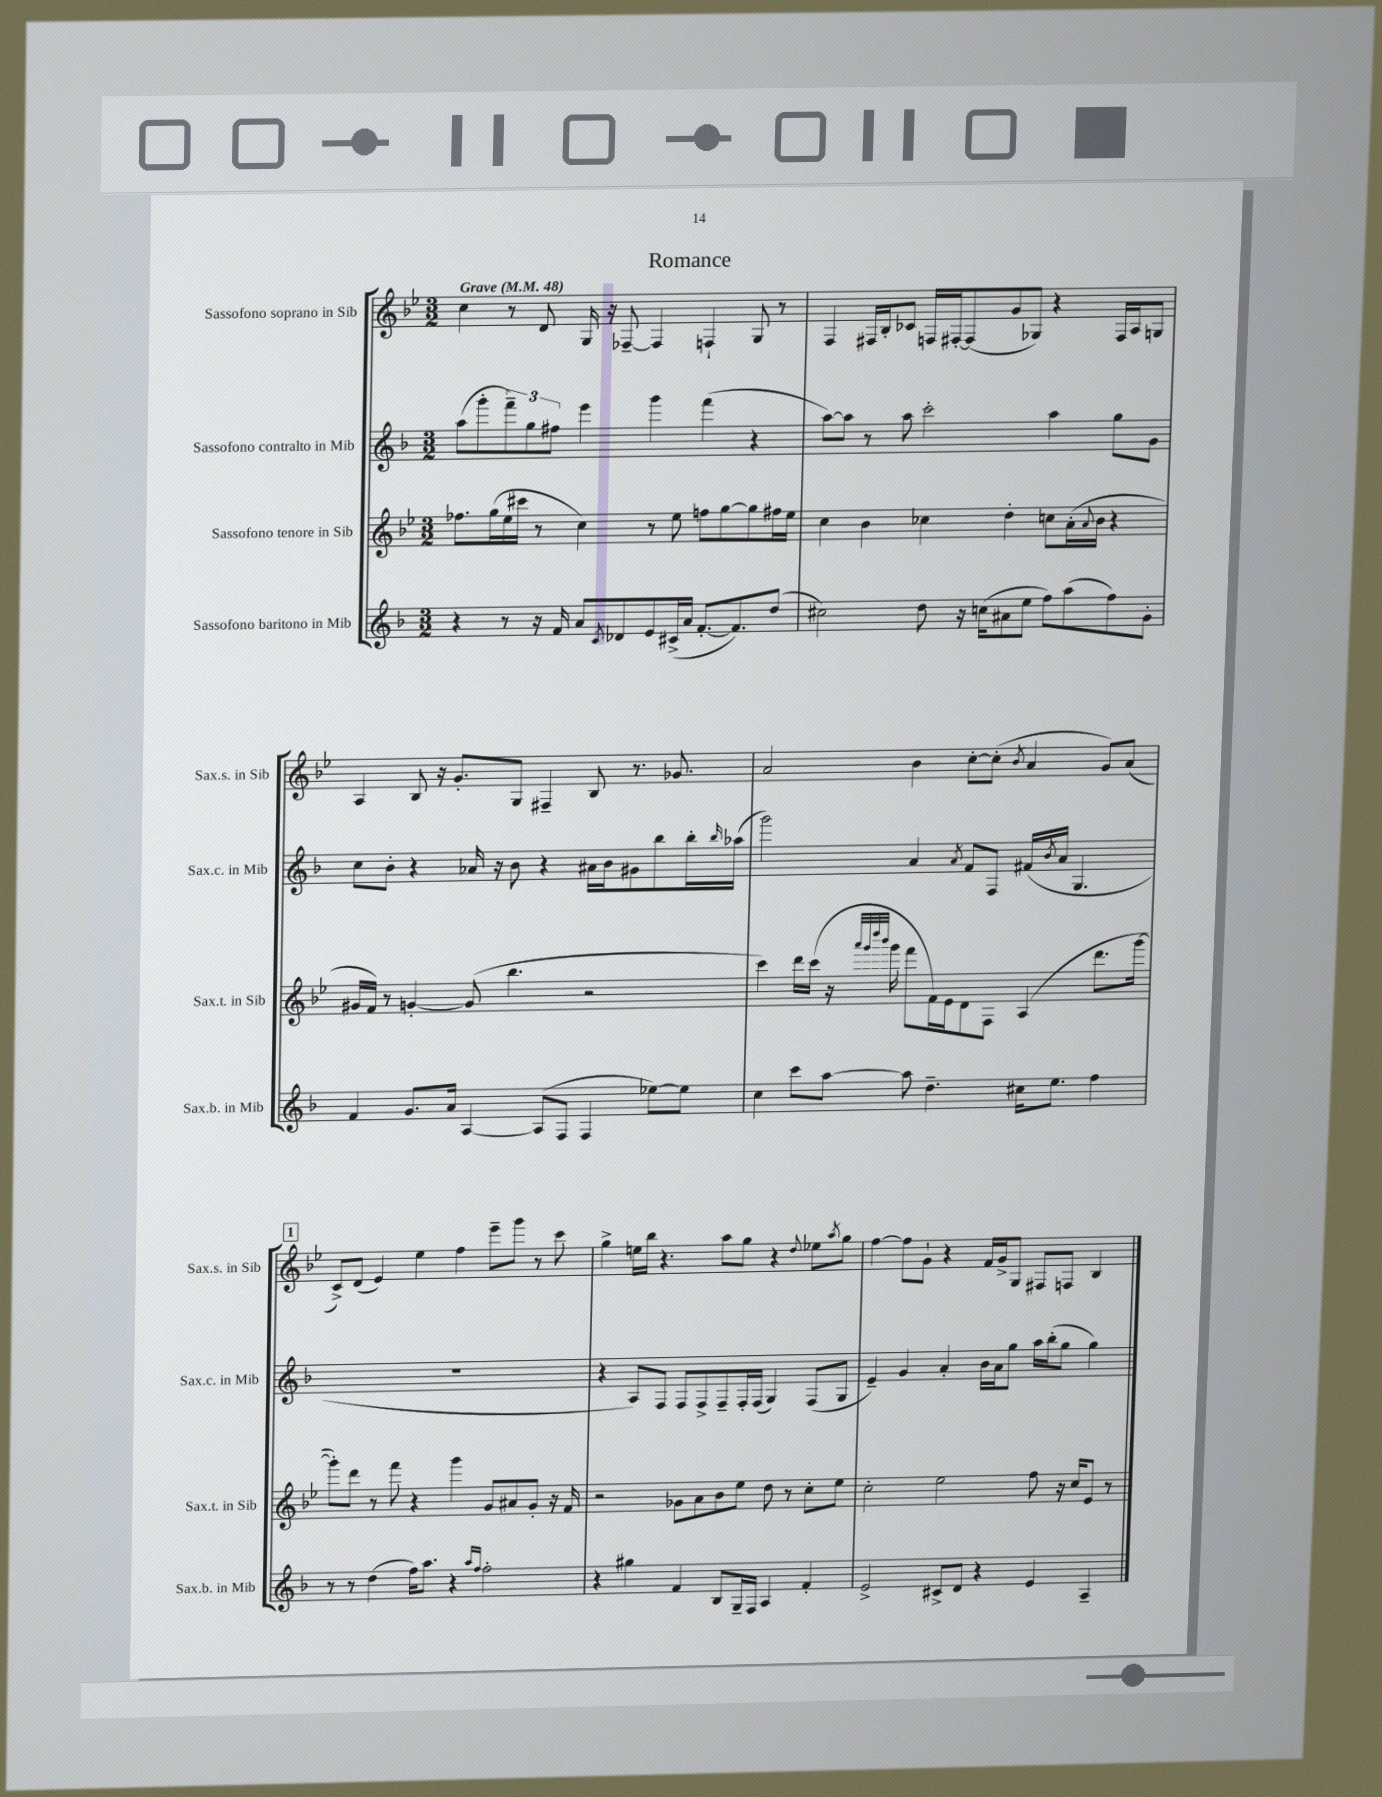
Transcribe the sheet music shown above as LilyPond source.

\header { title = "Romance" }
<<
\new StaffGroup <<
\new Staff = "s0" \with { instrumentName = "Sassofono soprano in Sib" shortInstrumentName = "Sax.s. in Sib" } {
    \clef treble \key bes \major \numericTimeSignature \time 3/2 \tempo "Grave" 4 = 48
    c''4 r8 d'8 g16 r16 fes8~-- fes4 f4-! g8 r8 |
    f4 fis16 bes16-. ces'8 f16 fis16~-. fis8( g'8 ges8) r4 fis16 a16 g8 |
    a4 bes8 r16 g'8.-. g8 fis4-- bes8 r8. ges'8. |
    a'2 bes'4 c''8~-. c''8-.( \acciaccatura { bes'8 } a'4 g'8) a'8( |
    \mark \markup { \box "1" } c'8->) d'8( ees'4) ees''4 f''4 ees'''8-- g'''8 r8 c'''8 |
    g''4-> e''16 bes''16 r4. a''8 g''8 r4 \appoggiatura { d''8 } ees''8 \acciaccatura { a''8 } g''8 |
    f''4~ f''8 g'8-! r4 f'16 g'16-> g8 fis8 f8 bes4 \bar "|." |
}
\new Staff = "s1" \with { instrumentName = "Sassofono contralto in Mib" shortInstrumentName = "Sax.c. in Mib" } {
    \clef treble \key f \major \numericTimeSignature \time 3/2
    a''8( g'''8-. \tuplet 3/2 { f'''8--) g''8 fis''8 } e'''4 g'''4 f'''4( r4 |
    a''8~) a''8 r8 a''8 c'''2-. a''4 g''8 g'8 |
    c''8 bes'8-. r4 aes'16 r16 bes'8 r4 ais'16 bes'16 gis'8 bes''8 bes''16-. \grace { bes''16 } aes''16( |
    g'''2) a'4 \acciaccatura { a'8 } f'8 f8 fis'16( \acciaccatura { bes'8 } a'16 g4. |
    \mark \markup { \box "1" } R1. |
    r4 a8) f8 f8 f8-> f8-- f16-. f16( g4) f8( g8 |
    e'4--) g'4 a'4-. bes'16 a'16 g''8 a''16 bes''16-.( g''8 g''4) \bar "|." |
}
\new Staff = "s2" \with { instrumentName = "Sassofono tenore in Sib" shortInstrumentName = "Sax.t. in Sib" } {
    \clef treble \key bes \major \numericTimeSignature \time 3/2
    fes''8. g''16( ees''16 cis'''16 r8 c''4) r8 ees''8 f''8 g''8~ g''8 fis''16 ees''16 |
    c''4 bes'4 ces''4 d''4-. c''8 a'16-.( \appoggiatura { a'8 } bes'16 r4 |
    gis'16 f'16) r8 g'4~-. g'8( bes''4. r2 |
    c'''4) d'''16 c'''16( r16 \grace { a'''32 g'''32 d''''32 bes'''32 } g'''16 f'''8 f'16) ees'16 d'8 f8 a4( d'''8. g'''16~ |
    \mark \markup { \box "1" } g'''8-.) d'''8 r8 f'''8 r4 g'''4 g'8 ais'8 g'8-. r16 f'16 |
    r2 ges'8 a'8 bes'8 ees''8 d''8 r8 c''8-. ees''8 |
    c''2-. ees''2 f''8 r16 c''16 ees'8 r8 \bar "|." |
}
\new Staff = "s3" \with { instrumentName = "Sassofono baritono in Mib" shortInstrumentName = "Sax.b. in Mib" } {
    \clef treble \key f \major \numericTimeSignature \time 3/2
    r4 r8 r16 f'16 a'8 \acciaccatura { c'8 } des'8 e'8 cis'16->( a'16 f'8.~-. f'8.) d''8( |
    cis''2) d''8 r16 c''16( ais'8 e''8 f''8) a''8( f''8) g'8-. |
    f'4 g'8. a'16 a4~ a8( f8 f4 ees''8~) ees''8 |
    c''4 c'''8 a''8~ a''8 d''4.-- cis''16 e''8. f''4 |
    \mark \markup { \box "1" } r8 r8 d''4( f''16) a''8. r4 \grace { a''16 f''16 } f''2-. |
    r4 gis''4 f'4 bes8 g16-- f16 a4 f'4-. |
    e'2-> cis'8-> d'8 r4 e'4 a4-- \bar "|." |
}
>>
>>
\layout { \context { \Score \remove "Bar_number_engraver" } }
